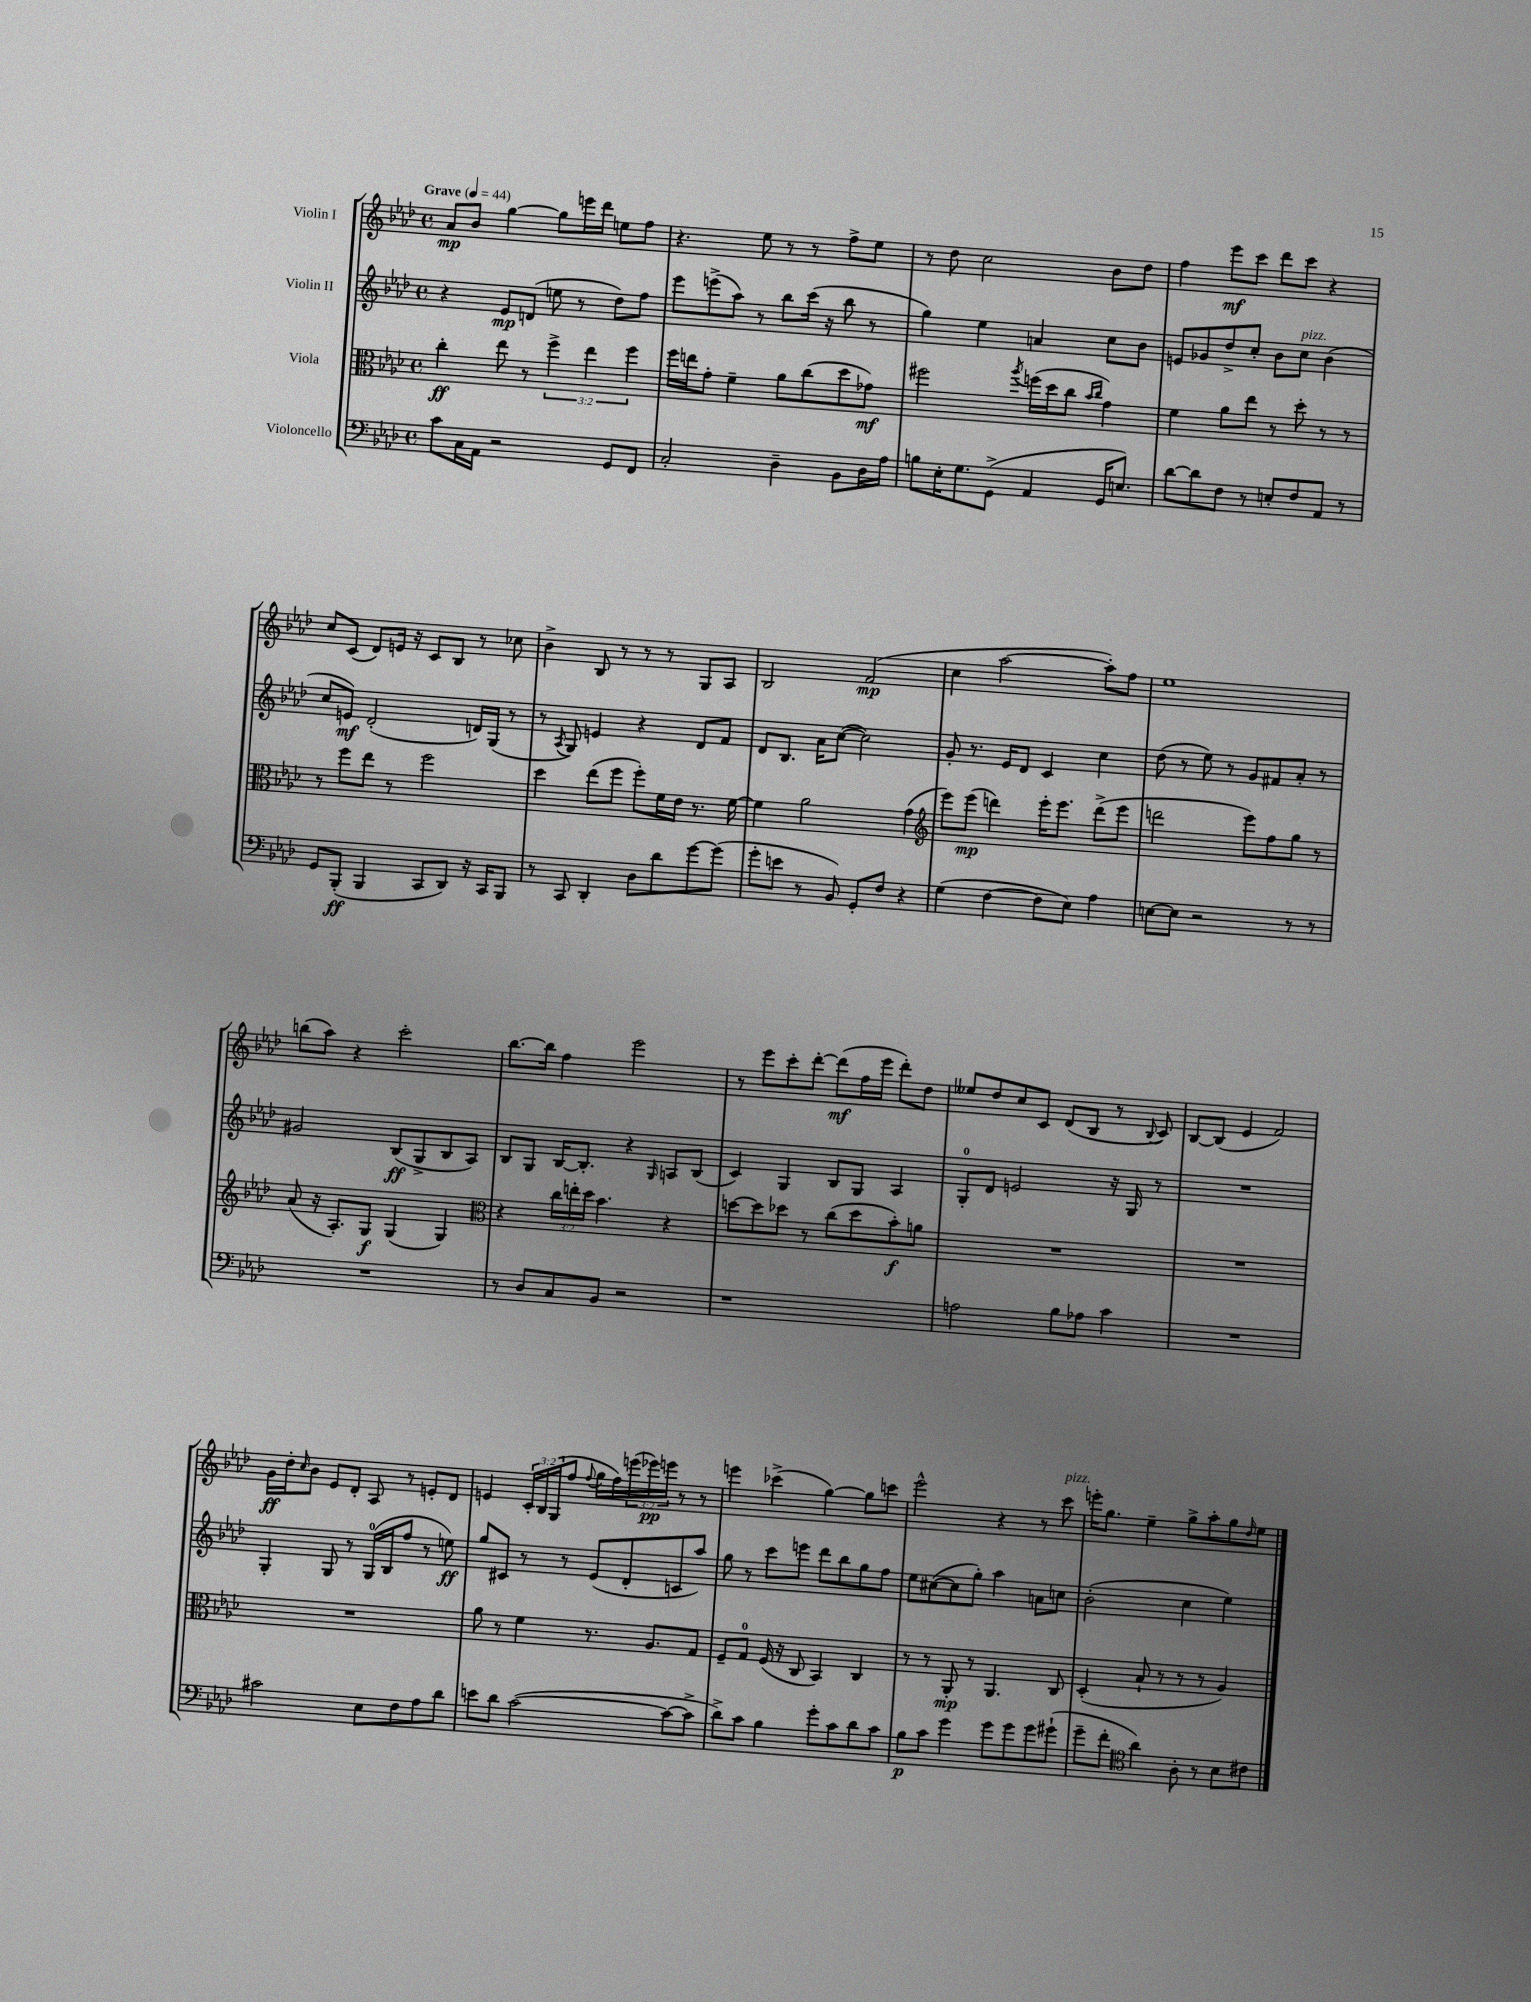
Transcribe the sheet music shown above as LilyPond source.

<<
\new StaffGroup <<
\new Staff = "s0" \with { instrumentName = "Violin I" } {
    \clef treble \key aes \major \defaultTimeSignature \time 4/4 \override Staff.TupletNumber.text = #tuplet-number::calc-fraction-text \tempo "Grave" 4 = 44
    aes'8\mp bes'8 g''4~ g''8 e'''16 des'''16 e''8 f''8 |
    r4. ees''8 r8 r8 f''8-> ees''8 |
    r8 des''8 c''2 bes'8 des''8 |
    f''4 ees'''8\mf c'''8 des'''8 c'''8 r4 |
    c''8 c'8( des'8) e'16 r16 c'8 bes8 r8 ces''8 |
    bes'4-> bes8 r8 r8 r8 g8 aes8 |
    bes2 f'2\mp( |
    c''4 aes''2~ aes''8-.) f''8 |
    ees''1 |
    b''8( aes''8) r4 c'''2-. |
    bes''8.~ bes''16 f''4 ees'''2 |
    r8 ees'''8 c'''8-. des'''8~-. des'''8\mf( f''16 ees'''16 des'''8-.) des''8 |
    eeses''8 des''8 c''8 c'8 des'8( bes8 r8 \appoggiatura { bes8 } c'8) |
    bes8~ bes8( ees'4 f'2) |
    g'16\ff des''16-. \grace { c''16 } bes'8 ees'8 des'8-. aes8 r8 e'8-. des'8 |
    e'4 \tuplet 3/2 { c'16-. bes16 g16( } f''8 \appoggiatura { f''8 } g''16 f''16) \tuplet 3/2 { e'''16( ees'''16\pp) e'''16 } r8 r8 |
    e'''4 ces'''4->( g''4~) g''8 c'''8 |
    ees'''2-^ r4 r8 c'''8^\markup { \italic "pizz." } |
    e'''16-. g''8. ees''4-- g''8-> aes''8-. g''8 \grace { des''16 } ees''8 \bar "|." |
}
\new Staff = "s1" \with { instrumentName = "Violin II" } {
    \clef treble \key aes \major \defaultTimeSignature \time 4/4
    r4 ees'8\mp d'8( e''8 r8 des''8) f''8 |
    ees'''8 e'''8->( aes''8) r8 bes''8 c'''16( r16 bes''8 r8 |
    g''4) ees''4 a'4 c''8 bes'8 |
    e'8 ges'8 des''8-> c''8-. bes'8 c''8^\markup { \italic "pizz." } bes'4( |
    c''8 e'8\mf) des'2-.( d'16) g16( r8 |
    r8 \acciaccatura { aes8 } g8) e'4 r4 des'8 f'8 |
    des'8 bes8. aes'16 c''8~( c''2) |
    g'8-. r8. ees'16 des'8 c'4 c''4 |
    des''8( r8 ees''8) r8 g'8 fis'8 aes'8-. r8 |
    gis'2 bes8\ff( g8-> bes8 aes8) |
    bes8 g8 bes16~ bes8.-. r4 \grace { g16 } a8 bes8( |
    c'4) g4 bes8 g8 aes4 |
    g8-0-. des'8 e'2 r16 g16 r8 |
    R1 |
    g4-. g8 r8 g16-0( bes16 f''8 r8 e''8\ff) |
    g''8 cis'8 r8 r8 ees'8( des'8-. c'8 aes''8) |
    g''8 r8 c'''8 e'''8 des'''8 bes''8 g''8 f''8 |
    ees''8 cis''8~( cis''8 g''8-.) aes''4 a'8 c''8 |
    bes'2-.( c''4 ees''4) \bar "|." |
}
\new Staff = "s2" \with { instrumentName = "Viola" } {
    \clef alto \key aes \major \defaultTimeSignature \time 4/4 \override Staff.TupletNumber.text = #tuplet-number::calc-fraction-text
    c''4-.\ff ees''8 r8 \tuplet 3/2 { f''4-> ees''4 f''4 } |
    f''16 e''16 g'8-. f'4-- aes'8 c''8( des''8 ges'8\mf) |
    fis''2 \acciaccatura { aes''8 } f''16( des''16 c''8 \grace { bes'16 c''16 } g'4) |
    f'4 aes'8 ees''8 r8 des''8-. r8 r8 |
    r8 f''8 ees''8 r8 f''2 |
    des''4 ees''8( f''8 f''8-.) f'16 ees'16 r8. f'16~ |
    f'4 aes'2 g'4( |
    \clef treble ees'''8) ees'''8\mp( d'''4) ees'''16-. ees'''8. d'''8->( ees'''8 |
    d'''2 ees'''8) f''8 g''8 r8 |
    aes'8( r16 aes8.-.) g8\f g4( g4) |
    \clef alto r4 \tuplet 3/2 { c''16 e''16-. des''16 } bes'4. r4 |
    d''8~ d''8 des''8 r8 c''8( des''8 bes'8-.\f) a'8 |
    R1 |
    R1 |
    R1 |
    aes'8 r8 f'4 r8. aes8. g8 |
    f8-- g8-0 f16( r16 c8 bes,4) c4 |
    r8 r8 aes,8-.\mp r8 aes,4. c8 |
    des4-.( bes8-! r8 r8 r8 aes4) \bar "|." |
}
\new Staff = "s3" \with { instrumentName = "Violoncello" } {
    \clef bass \key aes \major \defaultTimeSignature \time 4/4
    c'8 c16 aes,16 r2 g,8 f,8 |
    c2-. des4-- bes,8 des16 aes16 |
    b8 ees16-. g8. g,8->( aes,4 g,16 e8.) |
    des'8~ des'8 f8 r8 e8-. f8 aes,8 r8 |
    g,8 bes,,8-.\ff( bes,,4 c,8 des,8) r16 c,16 bes,,8 |
    r8 c,8 des,4-. des8 des'8 g'8~ g'8( |
    g'8-. e'8 r8 bes,8) g,8-. f8 r4 |
    g4( f4~ f8 ees8) aes4 |
    e8~ e8 r2 r8 r8 |
    R1 |
    r8 des8 c8 bes,8 r2 |
    r1 |
    a2 bes8 aes8 c'4 |
    R1 |
    cis'2 ees8 f8 aes8 des'8 |
    e'8 des'8 c'2~( c'8~ c'8-> |
    des'8->) c'8 bes4 g'8-. c'8 des'8 c'8 |
    bes8\p c'8 g'4 g'8 g'8 g'8 gis'8-!( |
    g'8-- f'8-. \clef tenor aes'4) aes8-. r8 bes8 cis'8 \bar "|." |
}
>>
>>
\layout { \context { \Score \remove "Bar_number_engraver" } }
